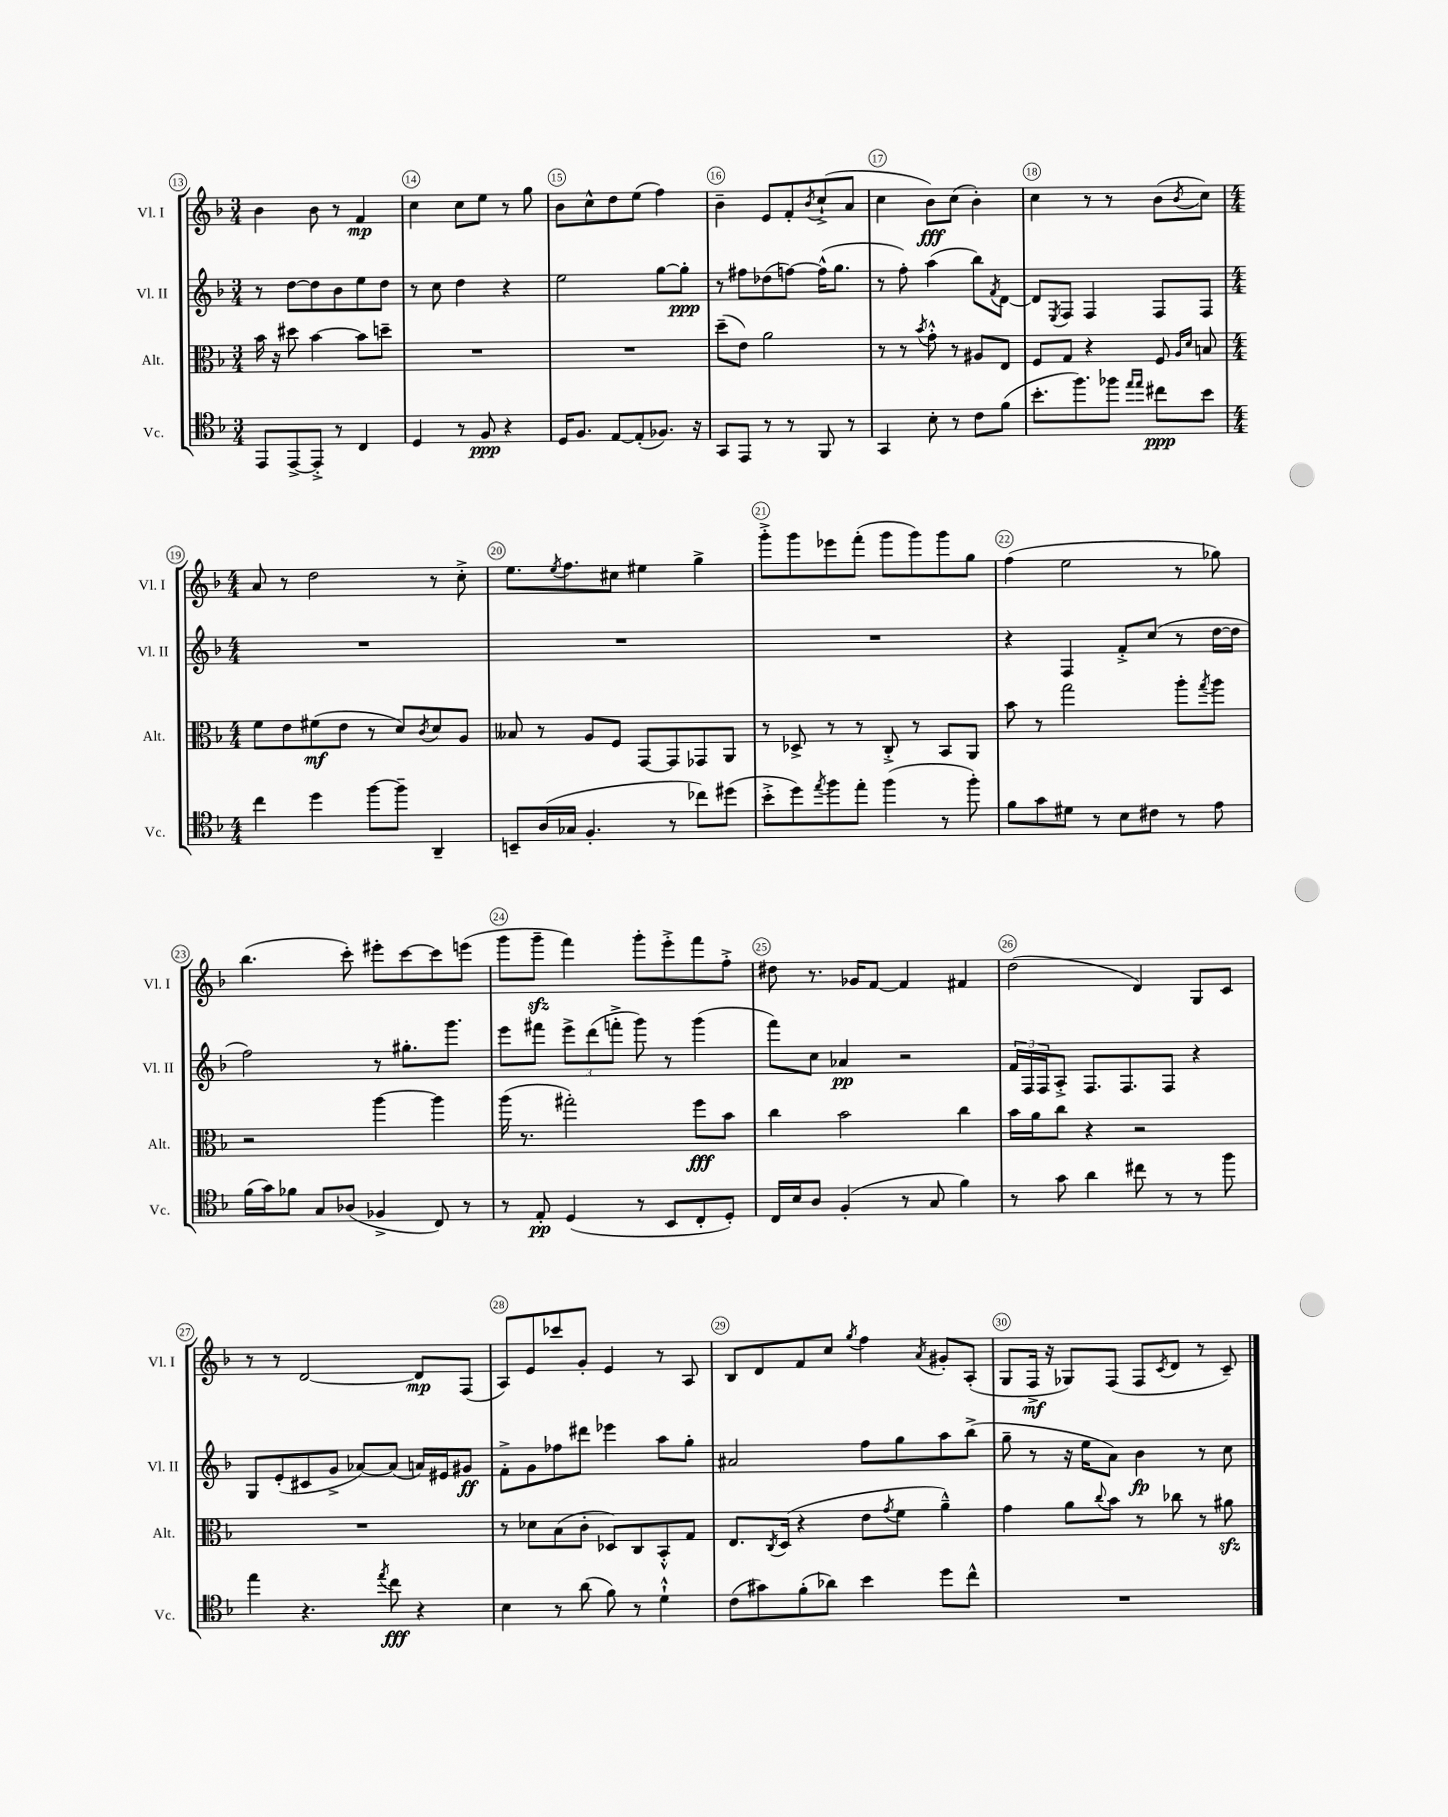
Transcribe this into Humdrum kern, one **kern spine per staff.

**kern	**dynam	**kern	**dynam	**kern	**dynam	**kern	**dynam
*part4	*part4	*part3	*part3	*part2	*part2	*part1	*part1
*staff4	*staff4	*staff3	*staff3	*staff2	*staff2	*staff1	*staff1
*I"Vc.	*	*I"Alt.	*	*I"Vl. II	*	*I"Vl. I	*
*I'Vc.	*	*I'Alt.	*	*I'Vl. II	*	*I'Vl. I	*
*clefC4	*	*clefC3	*	*clefG2	*	*clefG2	*
*k[b-]	*	*k[b-]	*	*k[b-]	*	*k[b-]	*
*M3/4	*	*M3/4	*	*M3/4	*	*M3/4	*
=13	=13	=13	=13	=13	=13	=13	=13
8EE/L	.	16b-\	.	8r	.	4b-\	.
.	.	16r	.	.	.	.	.
[8EE^/	.	8dd#X\	.	[8dd\L	.	.	.
8EE'^/J]	.	[4b-\	.	8dd\]	.	8b-\	.
8r	.	.	.	8b-\	.	8r	.
4C/	.	8b-\L]	.	8ee\	.	4f/	mp
.	.	8ddn~\J	.	8dd\J	.	.	.
=14	=14	=14	=14	=14	=14	=14	=14
4D/	.	2.r	.	8r	.	4cc\	.
.	.	.	.	8cc\	.	.	.
8r	.	.	.	4dd\	.	8cc\L	.
8F/	ppp	.	.	.	.	8ee\J	.
4r	.	.	.	4r	.	8r	.
.	.	.	.	.	.	8gg\	.
=15	=15	=15	=15	=15	=15	=15	=15
16D/KL	.	2.r	.	2ee\	.	8b-\L	.
8.F/J	.	.	.	.	.	.	.
.	.	.	.	.	.	8cc^^\	.
[8E/L	.	.	.	.	.	8dd\	.
(8E'/]	.	.	.	.	.	(8ee\J	.
8.F-X/J)	.	.	.	[8gg\L	.	4ff\)	.
.	.	.	.	8gg'\J]	ppp	.	.
16r	.	.	.	.	.	.	.
=16	=16	=16	=16	=16	=16	=16	=16
8GG/L	.	(8dd~\L	.	8r	.	4b-~\	.
8EE/J	.	8e\J)	.	8ff#X\L	.	.	.
8r	.	2a\	.	(8dd-X\	.	8e/L	.
8r	.	.	.	[8ffn\J)	.	8f'/	.
.	.	.	.	.	.	8qb-/	.
8FF/	.	.	.	(16ff^^\KL]	.	(8cc`^/	.
.	.	.	.	8.gg\J	.	.	.
8r	.	.	.	.	.	8a/J	.
=17	=17	=17	=17	=17	=17	=17	=17
4GG/	.	8r	.	8r	.	4cc\	.
.	.	8r	.	8ff'\)	.	.	.
.	.	8qb-/	.	.	.	.	.
8B-'\	.	8g'^^\	.	(4aa\	.	8b-\L)	fff
8r	.	8r	.	.	.	(8cc\J	.
8c\L	.	8A#X/L	.	8bb-\L)	.	4b-'\)	.
.	.	.	.	8qf/	.	.	.
(8f\J	.	8E/J	.	[8d\J	.	.	.
=18	=18	=18	=18	=18	=18	=18	=18
8.b-'\L	.	8F/L	.	8d/L]	.	4cc\	.
.	.	.	.	8qE/	.	.	.
.	.	8G/J	.	8F/J	.	.	.
8.ff\)	.	.	.	.	.	.	.
.	.	4r	.	4F/	.	8r	.
8ff-X\J	.	.	.	.	.	8r	.
16qqee/LL	.	.	.	.	.	.	.
16qqee/JJ	.	.	.	.	.	.	.
8cc#X\L	ppp	8F/	.	8F/L	.	(8b-\L	.
.	.	16qqA/LL	.	.	.	.	.
.	.	16qqd/JJ	.	.	.	8qb-/	.
8b-\J	.	8Bn/	.	8F/J	.	8cc\J)	.
!!LO:LB:g=z
=19	=19	=19	=19	=19	=19	=19	=19
*M4/4	*	*M4/4	*	*M4/4	*	*M4/4	*
4cc\	.	8f\L	.	1r	.	8a/	.
.	.	8e\	.	.	.	8r	.
4dd\	.	(8f#X\	mf	.	.	2dd\	.
.	.	8e\J	.	.	.	.	.
[8ff\L	.	8r	.	.	.	.	.
8ff~\J]	.	8d/L)	.	.	.	.	.
.	.	8qc/	.	.	.	.	.
4AA~/	.	8d/	.	.	.	8r	.
.	.	8A/J	.	.	.	8cc'^\	.
=20	=20	=20	=20	=20	=20	=20	=20
8BBn~/L	.	8B--X/	.	1r	.	8.ee\L	.
(16A/L	.	8r	.	.	.	.	.
.	.	.	.	.	.	8qee/	.
16G-X/JJ	.	.	.	.	.	8.ff\	.
4.F'/	.	8A/L	.	.	.	.	.
.	.	8F/J	.	.	.	8cc#X\J	.
.	.	[8GG/L	.	.	.	4ee#X\	.
8r	.	8GG/]	.	.	.	.	.
8cc-X\L)	.	8GG-X/	.	.	.	4gg^\	.
(8dd#X\J	.	8AA/J	.	.	.	.	.
=21	=21	=21	=21	=21	=21	=21	=21
8b-'^\L	.	8r	.	1r	.	8ggg'^\L	.
8dd\)	.	8D-X^/	.	.	.	8ggg\	.
8qee/	.	.	.	.	.	.	.
8ff\	.	8r	.	.	.	8eee-X\	.
8ee'\J	.	8r	.	.	.	(8fff'\J	.
(4ff\	.	8C'^/	.	.	.	8ggg\L	.
.	.	8r	.	.	.	8ggg\)	.
8r	.	8BB-/L	.	.	.	8ggg\	.
8ff'\)	.	8AA/J	.	.	.	8gg\J	.
=22	=22	=22	=22	=22	=22	=22	=22
8f\L	.	8b-\	.	4r	.	(4ff\	.
8g\	.	8r	.	.	.	.	.
8d#X\J	.	2gg\	.	4F/	.	2ee\	.
8r	.	.	.	.	.	.	.
8B-\L	.	.	.	8f'^/L	.	.	.
8c#X\J	.	.	.	(8cc/J	.	.	.
8r	.	8aa'\L	.	8r	.	8r	.
.	.	8qgg/	.	.	.	.	.
8e\	.	8aa\J	.	[16dd\LL	.	8gg-X\)	.
.	.	.	.	16dd\JJ]	.	.	.
!!LO:LB:g=z
=23	=23	=23	=23	=23	=23	=23	=23
(16f\LL	.	2r	.	2ff\)	.	(4.bb-\	.
16g\J)	.	.	.	.	.	.	.
8f-X\J	.	.	.	.	.	.	.
8G/L	.	.	.	.	.	.	.
(8A-X/J	.	.	.	.	.	8ccc'\)	.
4F-X^/	.	[4aa\	.	8r	.	8eee#X'\L	.
.	.	.	.	8.gg#X'\L	.	[8ccc\	.
8C/)	.	4aa\]	.	.	.	8ccc\]	.
.	.	.	.	8.ggg\J	.	.	.
8r	.	.	.	.	.	(8eeen\J	.
=24	=24	=24	=24	=24	=24	=24	=24
8r	.	(16aa\	.	8eee\L	.	8ggg\L	.
.	.	8.r	.	.	.	.	.
8E'/	pp	.	.	8fff#X\J	.	8gggzz~\J	.
(4D/	.	2gg#X'\)	.	12eee^\L	.	4fff\)	.
.	.	.	.	(12ddd\	.	.	.
.	.	.	.	12fffn'^\J	.	.	.
8r	.	.	.	8ggg\)	.	8ggg'\L	.
8BB-/L	.	.	.	8r	.	8eee'^\	.
8C'/	.	8ff\L	fff	(4ggg\	.	8fff\	.
8D'/J)	.	8b-\J	.	.	.	8ff'^\J	.
=25	=25	=25	=25	=25	=25	=25	=25
16C/LL	.	4cc\	.	8fff\L)	.	8dd#X\	.
16B-/J	.	.	.	.	.	.	.
8A/J	.	.	.	8cc\J	.	8.r	.
(4F'/	.	2b-\	.	4a-X/	pp	.	.
.	.	.	.	.	.	16g-X/KL	.
.	.	.	.	.	.	[8f/J	.
8r	.	.	.	2r	.	4f/]	.
8G/	.	.	.	.	.	.	.
4f\)	.	4cc\	.	.	.	4f#X/	.
=26	=26	=26	=26	=26	=26	=26	=26
8r	.	16b-\LL	.	24f/LL	.	(2dd\	.
.	.	.	.	24F/	.	.	.
.	.	16a\J	.	.	.	.	.
.	.	.	.	24F/J	.	.	.
8g\	.	8cc\J	.	8A'^/J	.	.	.
4a\	.	4r	.	8.F/L	.	.	.
.	.	.	.	8.F/	.	.	.
8cc#X\	.	2r	.	.	.	4d/)	.
8r	.	.	.	8F/J	.	.	.
8r	.	.	.	4r	.	8G/L	.
8ff\	.	.	.	.	.	8c/J	.
!!LO:LB:g=z
=27	=27	=27	=27	=27	=27	=27	=27
4ee\	.	1r	.	8G/L	.	8r	.
.	.	.	.	(8e'/	.	8r	.
4.r	.	.	.	8c#X/	.	[2d/	.
.	.	.	.	8g^/J	.	.	.
.	.	.	.	[8a-X/L)	.	.	.
8qee/	.	.	.	.	.	.	.
8cc\	fff	.	.	(8a-/J]	.	.	.
4r	.	.	.	16an/LL)	.	8d/L]	mp
.	.	.	.	16e#X/J	.	.	.
.	.	.	.	8g#X/J	ff	(8F/J	.
=28	=28	=28	=28	=28	=28	=28	=28
4B-\	.	8r	.	8f'^\L	.	8A/L)	.
.	.	8d-X\L	.	8g\	.	8e/	.
8r	.	(8B-\	.	8ff-X\	.	8ccc-X/	.
(8a\	.	8c'\J	.	8ddd#X\J	.	8g'/J	.
8f\)	.	8D-X/L)	.	4eee-X\	.	4e/	.
8r	.	8C/	.	.	.	.	.
4d`^^\	.	8BB-'^^/	.	8aa\L	.	8r	.
.	.	8G/J	.	8gg'\J	.	8A/	.
=29	=29	=29	=29	=29	=29	=29	=29
(8c\L	.	8.E/L	.	2a#X/	.	8B-/L	.
8g#X\)	.	.	.	.	.	8d/	.
.	.	8qC/	.	.	.	.	.
.	.	(16D/Jk	.	.	.	.	.
(8f'\	.	4r	.	.	.	8f/	.
8a-X\J)	.	.	.	.	.	8cc/J	.
.	.	.	.	.	.	8qgg/	.
4b-\	.	8e\L	.	8ff\L	.	4ff\	.
.	.	8qg/	.	.	.	.	.
.	.	8f\J	.	8gg\	.	.	.
.	.	.	.	.	.	8qa/	.
8dd\L	.	4a~^^\)	.	8aa\	.	8g#X'/L	.
8cc^^\J	.	.	.	(8bb-^\J	.	(8A'/J	.
=30	=30	=30	=30	=30	=30	=30	=30
1r	.	4g\	.	8gg~\	.	8G/L	.
.	.	.	.	8r	.	16F^/Jk	mf
.	.	.	.	.	.	16r	.
.	.	8a\L	.	16r	.	8G-X/L)	.
.	.	.	.	16ee\KL	.	.	.
.	.	8qqcc/	.	.	.	.	.
.	.	8b-\J	.	8a\J)	.	(8F/J	.
.	.	8r	.	4b-\	fp	8F/L	.
.	.	.	.	.	.	8qc/	.
.	.	8cc-X\	.	.	.	8d/J	.
.	.	8r	.	8r	.	8r	.
.	.	8a#Xzz\	.	8cc\	.	8c~/)	.
==	==	==	==	==	==	==	==
*-	*-	*-	*-	*-	*-	*-	*-
